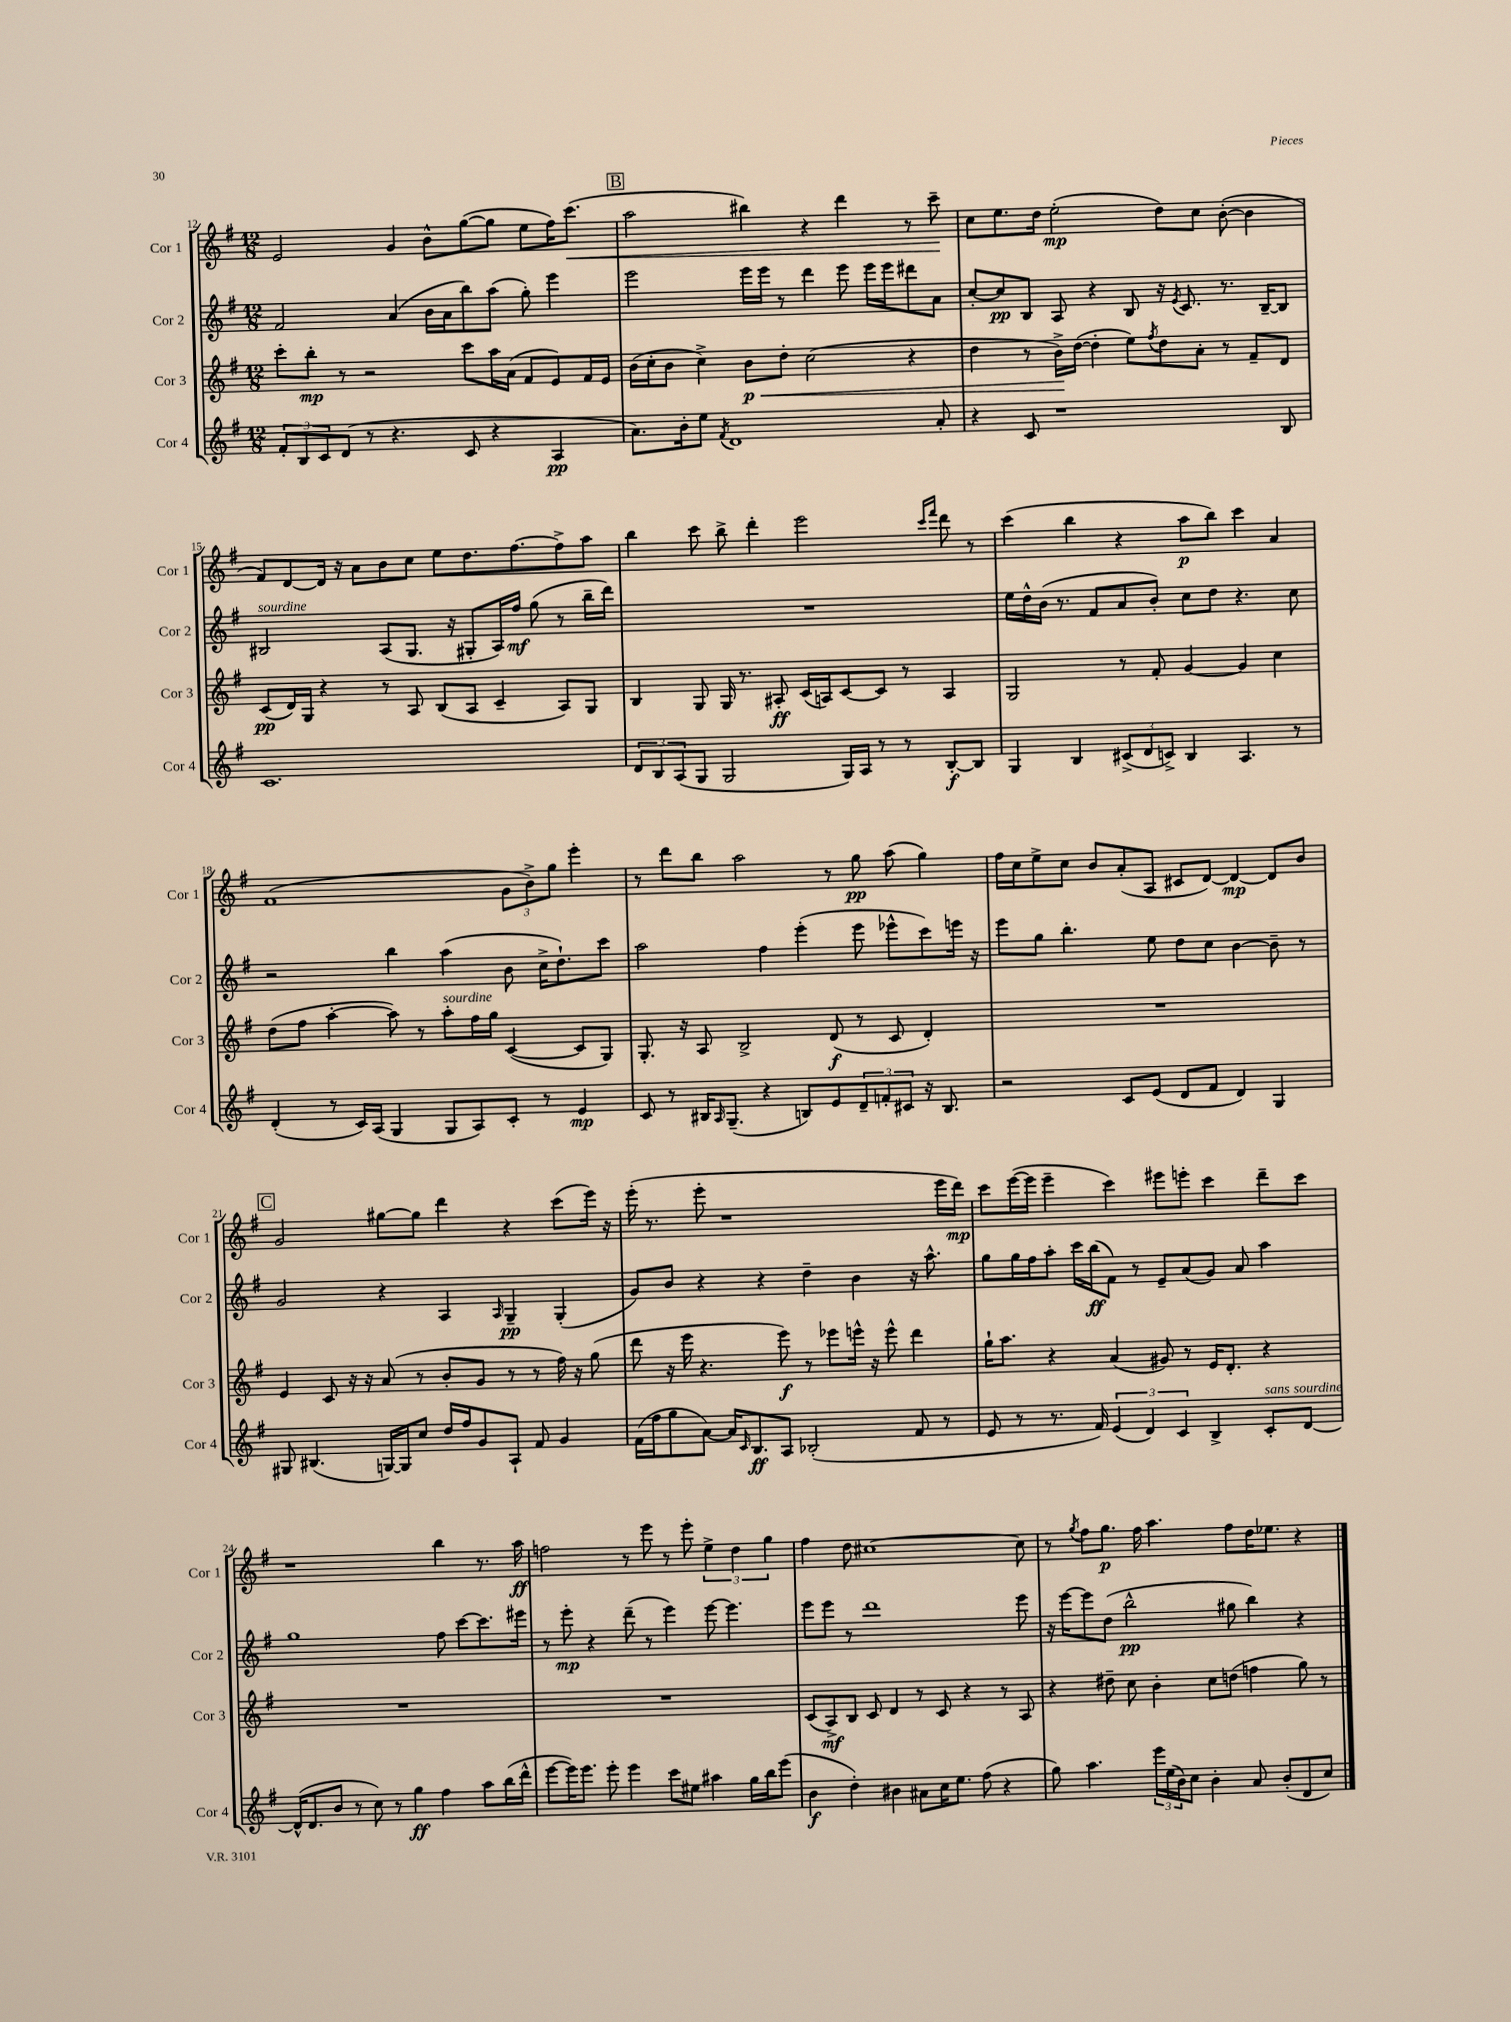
<<
\new StaffGroup <<
\new Staff = "s0" \with { instrumentName = "Cor 1" shortInstrumentName = "Cor 1" } {
    \clef treble \key g \major \numericTimeSignature \time 12/8
    e'2 g'4 b'8-^ g''8~( g''8 e''8 fis''16) c'''8.\<( |
    \mark \markup { \box "B" } a''2 bis''4) r4 d'''4 r8 c'''8--\! |
    c''8 e''8. d''16 e''2-.\mp( d''8) c''8 b'8~-.( b'4 |
    fis'8) d'8~ d'16 r16 a'8 b'8 c''8 e''8 d''8. fis''8.~ fis''8-> a''8 |
    b''4 c'''8 b''8-> d'''4-. e'''2 \grace { c'''16 fis'''16 } d'''8 r8 |
    c'''4( b''4 r4 a''8\p b''8) c'''4 a'4 |
    fis'1( \tuplet 3/2 { g'8 b'8->) g''8 } e'''4-. |
    r8 d'''8 b''8 a''2 r8 g''8\pp a''8( g''4) |
    fis''16 c''16 e''8-> c''8 b'8 a'8-.( a8 cis'8 d'8~) d'4~\mp d'8 b'8 |
    \mark \markup { \box "C" } g'2 gis''8~ gis''8 d'''4 r4 c'''8( e'''16) r16 |
    e'''16-.( r8. e'''8-. r1 e'''16 d'''16\mp) |
    c'''8 e'''16~( e'''16 e'''4-- c'''4) eis'''8 e'''8-. c'''4 d'''8-- c'''8 |
    r1 b''4 r8. a''16\ff |
    f''2 r8 e'''8 r8 e'''8-. \tuplet 3/2 { e''4-> d''4 g''4 } |
    fis''4 d''8 cis''1~ cis''8 |
    r8 \acciaccatura { g''8 } fis''8 g''8.\p fis''16 a''4. fis''8 d''16 ees''8. r4 \bar "|." |
}
\new Staff = "s1" \with { instrumentName = "Cor 2" shortInstrumentName = "Cor 2" } {
    \clef treble \key g \major \numericTimeSignature \time 12/8
    fis'2 a'4( b'16 a'16 b''8) a''8( g''8-.) e'''4 |
    \mark \markup { \box "B" } e'''2 e'''16 e'''16 r8 d'''4 e'''8 e'''16 e'''16 dis'''8 a'8 |
    c''8~-. c''8\pp b8 a8 r4 b8 r16 \acciaccatura { e'8 } c'8. r8. b16~-- b8 |
    bis2^\markup { \italic "sourdine" } a8( g8. r16 gis8-. a16) fis''16\mf g''8( r8 b''16-- d'''16) |
    R1. |
    e''16 d''16-^ b'16( r8. fis'8 a'8 b'8-.) c''8 d''8 r4. c''8 |
    r2 b''4 a''4( b'8 c''16-> d''8.-!) c'''8 |
    a''2 fis''4 e'''4-.( e'''8 ees'''8-^ c'''8) e'''16 r16 |
    e'''8 g''8 b''4.-. e''8 d''8 c''8 b'4~ b'8-- r8 |
    \mark \markup { \box "C" } g'2 r4 a4 \grace { a16 } g4--\pp g4-.( |
    g'8) b'8 r4 r4 d''4-- b'4 r16 a''8.-^ |
    g''8 g''16 fis''16 a''8-. c'''16 b''16\ff( fis'8) r8 e'8-- a'8( g'8) a'8 a''4 |
    g''1 fis''8 c'''8~ c'''8. eis'''16 |
    r8 e'''8-.\mp r4 d'''8--( r8 e'''4) e'''8~ e'''4. |
    e'''8 e'''8 r8 d'''1 e'''8 |
    r16 e'''16~ e'''8 d''8( b''2-^\pp gis''8 b''4) r4 \bar "|." |
}
\new Staff = "s2" \with { instrumentName = "Cor 3" shortInstrumentName = "Cor 3" } {
    \clef treble \key g \major \numericTimeSignature \time 12/8
    c'''8-. b''8-.\mp r8 r2 c'''8 a''16 a'16( fis'8 e'8) fis'16 e'16 |
    \mark \markup { \box "B" } b'16( c''16-. b'8 c''4->) b'8\p\< d''8-. c''2( r4 |
    d''4 r8 b'16->\!) d''16~( d''4-. e''8) \acciaccatura { fis''8 } d''8 a'8-. r8 fis'8-- d'8 |
    c'8\pp( d'16) g16 r4 r8 a8 b8( a8 c'4-- a8) g8 |
    b4 g8 g16 r8. ais8-.\ff c'16( a16) c'8~ c'8 r8 a4 |
    g2 r8 fis'8-. g'4~ g'4 c''4 |
    d''8( fis''8 a''4~-. a''8) r8 a''8-.^\markup { \italic "sourdine" } fis''16 g''16 c'4~( c'8 g8) |
    g8.-. r16 a8 b2-> d'8\f( r8 c'8 d'4-.) |
    R1. |
    \mark \markup { \box "C" } e'4 c'8 r16 r16 a'8( r8 b'8-. g'8 r8 r8 fis''16) r16 g''8( |
    d'''8 r16 e'''16 r4. e'''8\f) r8 ees'''8 e'''16-^ r16 e'''8-^ d'''4 |
    g''16-! a''8. r4 a'4( gis'8) r8 e'16 d'8.-. r4 |
    R1. |
    R1. |
    c'8( a8->\mf) b8 c'8 d'4 r8 c'8 r4 r8 a8 |
    r4 dis''8-- c''8 b'4-. c''8 d''8( f''4 g''8) r8 \bar "|." |
}
\new Staff = "s3" \with { instrumentName = "Cor 4" shortInstrumentName = "Cor 4" } {
    \clef treble \key g \major \numericTimeSignature \time 12/8
    \tuplet 3/2 { fis'8-. b8 c'8 } d'8( r8 r4. c'8 r4 a4\pp |
    \mark \markup { \box "B" } a'8.) b'16-. e''8 \acciaccatura { fis'8 } d'1 a'8-. |
    r4 c'8 r1 b8 |
    c'1. |
    \tuplet 3/2 { d'8 b8 a8( } g8 g2 g16) a16 r8 r8 b8~-.\f b8 |
    g4 b4 \tuplet 3/2 { cis'8->( d'8 c'8->) } b4 a4. r8 |
    d'4-.( r8 c'16) a16( g4 g8 a8) c'8-. r8 e'4\mp |
    c'8 r8 bis16 \grace { a16 } g8.--( r4 b8) e'8 \tuplet 3/2 { d'8-- f'8-. cis'8 } r16 b8. |
    r2 c'8 e'8( d'8 fis'8 d'4) g4 |
    \mark \markup { \box "C" } gis8 bis4.( g16~) g16 c''8 d''16 fis''16 g'8 a8-! fis'8 g'4 |
    fis'16( fis''16 g''8 a'8~) a'16 \grace { c'16 } b8.\ff a8 bes2-.( fis'8 r8 |
    e'8 r8 r8. fis'16) \tuplet 3/2 { e'4( d'4) c'4 } b4-> c'8-.^\markup { \italic "sans sourdine" } d'8~ |
    d'16-^( d'8. b'8 r8 c''8) r8 g''4\ff fis''4 a''8 b''16( d'''16-^ |
    e'''8~ e'''16) e'''8. e'''8-. e'''4 c'''8 eis''8 ais''4 g''16 b''16 e'''8( |
    b'4\f d''4-.) bis'4 ais'8 c''16 e''8. fis''8( r4 |
    g''8) a''4. \tuplet 3/2 { e'''16 e''16( b'16) } c''8 b'4-. a'8 b'8-.( d'8 c''8) \bar "|." |
}
>>
>>
\layout { \context { \Score currentBarNumber = #12 } }
